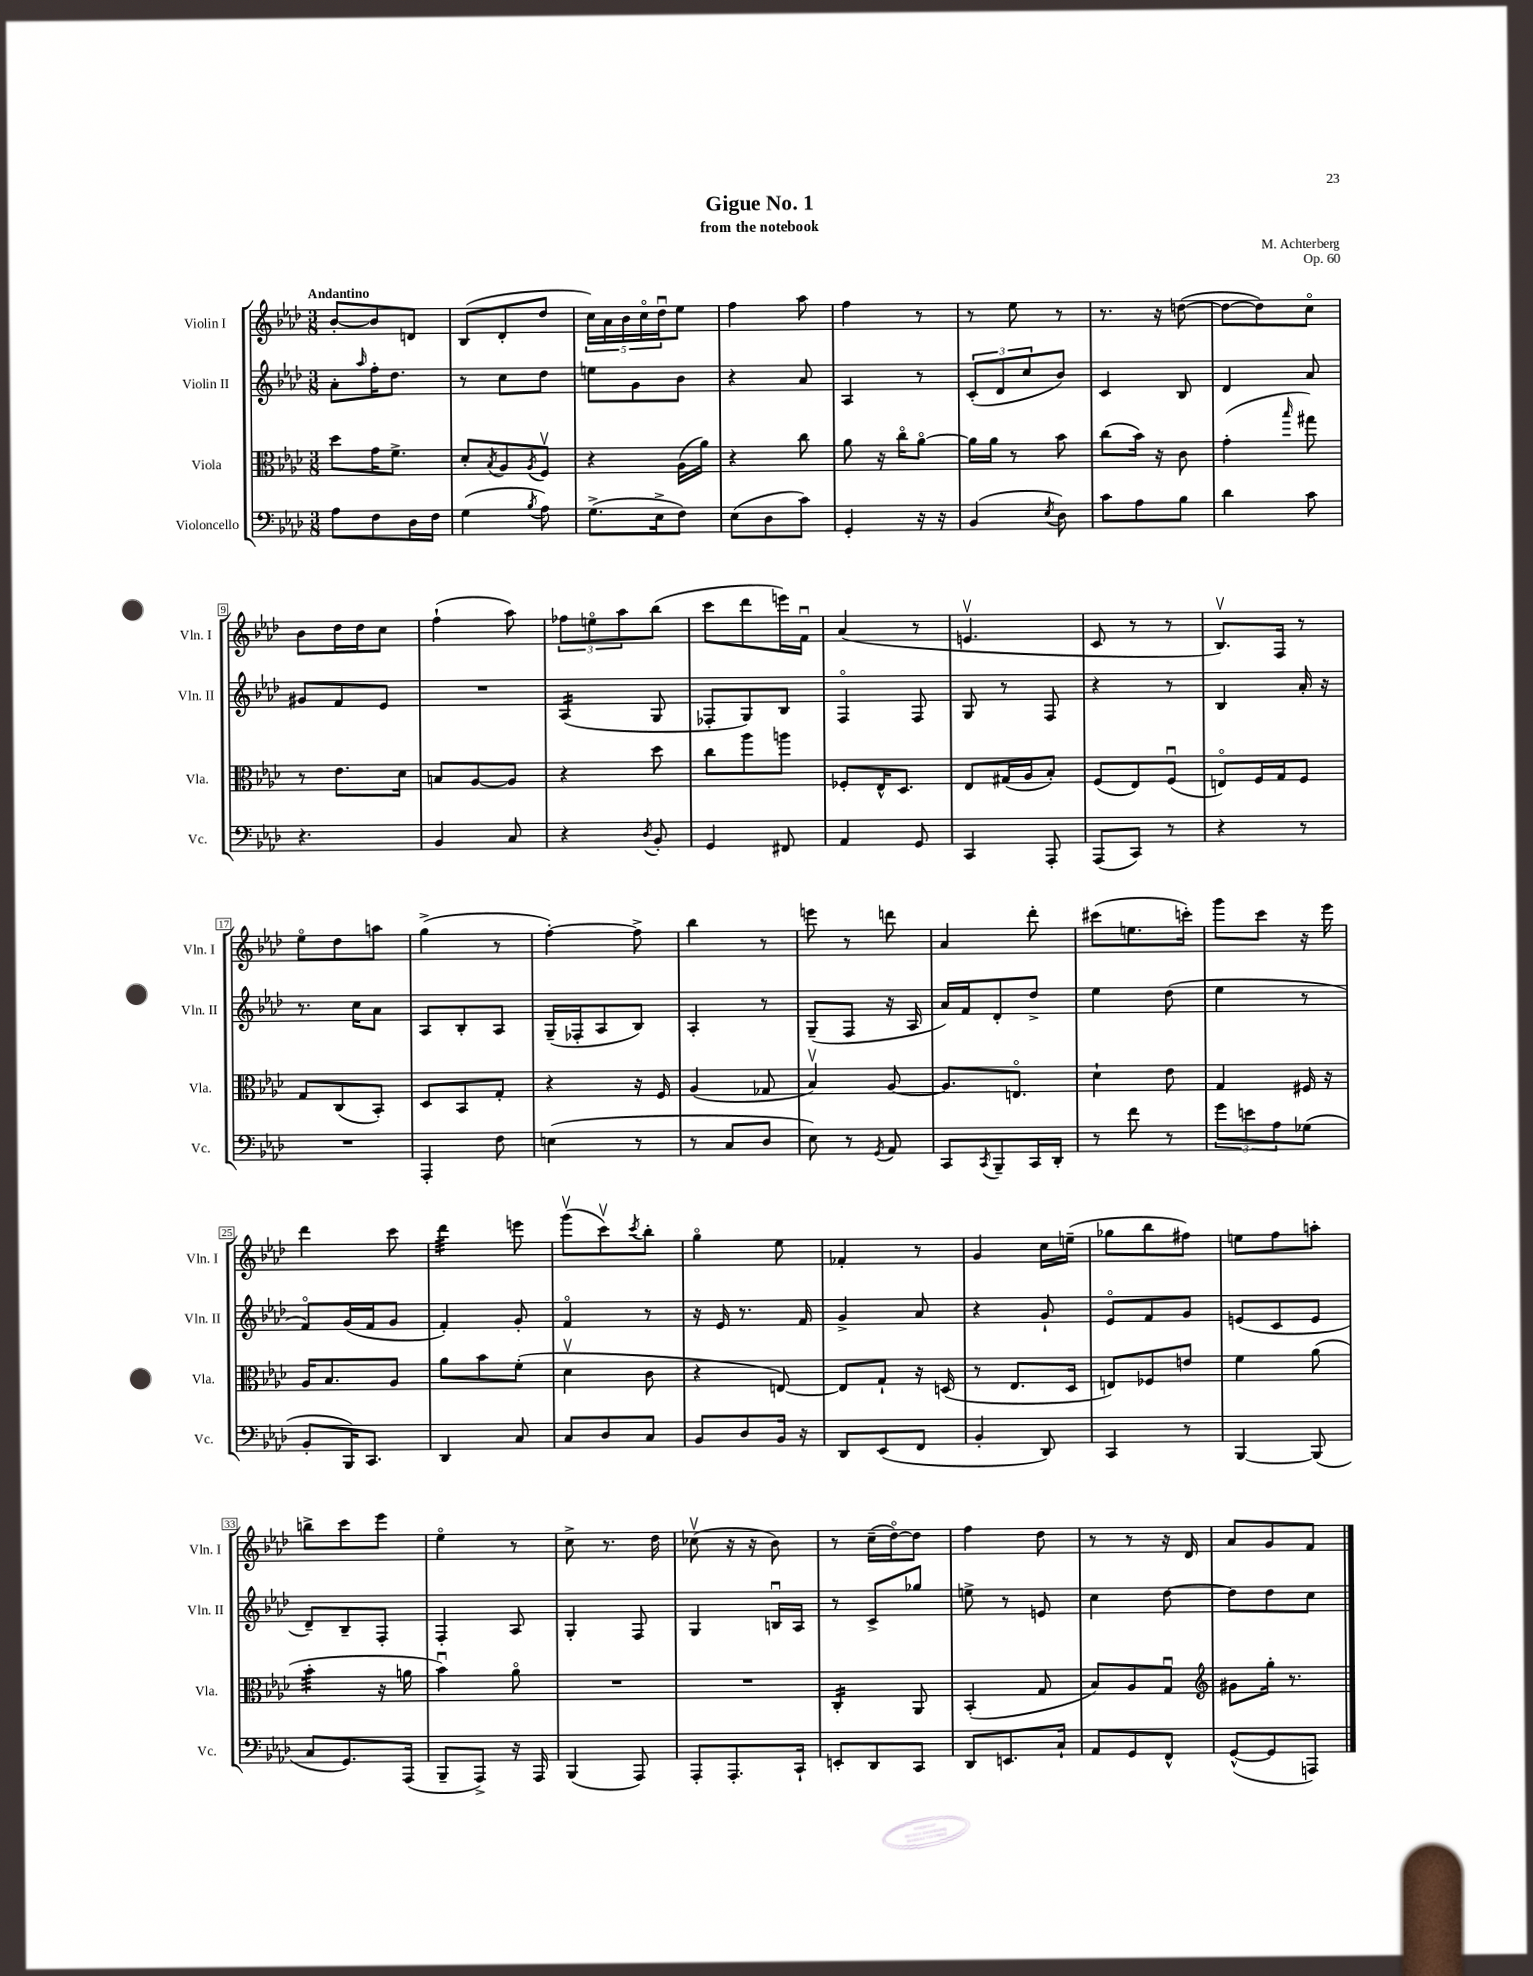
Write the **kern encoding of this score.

**kern	**kern	**kern	**kern
*staff4	*staff3	*staff2	*staff1
*clefF4	*clefC3	*clefG2	*clefG2
*k[b-e-a-d-]	*k[b-e-a-d-]	*k[b-e-a-d-]	*k[b-e-a-d-]
*M3/8	*M3/8	*M3/8	*M3/8
8A-	8dd-	8a-'	[8b-'
.	.	16qqaa-	.
8F	16g	16ff'	8b-]
.	8.f^	8.dd-	.
16D-	.	.	8d
16F	.	.	.
=	=	=	=
(4G	8d-'	8r	(8B-
.	8qB-	.	.
.	8A-	8cc	8d-'
8qB-	8qA-	.	.
8A-)	8Fv	8dd-	8dd-
=	=	=	=
(8.G^	4r	8ee	20cc)
.	.	.	20a-
.	.	.	20b-
.	.	8g	.
.	.	.	20cco
16E-^	.	.	.
.	.	.	20dd-u
8F)	(16A-	8b-	8ee-
.	16a-)	.	.
=	=	=	=
(8E-	4r	4r	4ff
8D-	.	.	.
8c)	8cc	8a-	8aa-
=	=	=	=
4GG'	8a-	4A-	4ff
.	16r	.	.
.	16cco	.	.
16r	[8a-o	8r	8r
16r	.	.	.
=	=	=	=
(4BB-	16a-]	(12c'	8r
.	16a-	.	.
.	.	12d-	.
.	8r	.	8ee-
.	.	12cc	.
8qE-	.	.	.
8D-)	8b-	8b-)	8r
=	=	=	=
8c	(8cc	4c	8.r
8A-	16b-)	.	.
.	16r	.	16r
8B-	8c	8B-	([8dd
=	=	=	=
4d-	(4g'	4d-	8dd_
.	.	.	8dd])
.	16qqbb-	.	.
8c	8gg#)	8a-	8cco
=	=	=	=
4.r	8r	8g#	8b-
.	8.e-	8f	16dd-
.	.	.	16dd-
.	.	8e-	8cc
.	16d-	.	.
=	=	=	=
4BB-	8B	4.r	(4ff`
.	[8A-	.	.
8C	8A-]	.	8aa-)
=	=	=	=
4r	4r	(4A-	12ff-
.	.	.	12eeo
.	.	.	12aa-
8qD-	.	.	.
8BB-'	8dd-	8G	(8bb-
=	=	=	=
4GG	8cc	8F-'	8ccc
.	8aa-	8G)	8ddd-
8FF#	8aa	8B-	16eee)
.	.	.	16fu
=	=	=	=
4AA-	8F-'	4Fo	(4a-
.	16E-^^	.	.
.	8.D-	.	.
8GG	.	8F	8r
=	=	=	=
4CC	8E-	8G	4.ev
.	(16G#	8r	.
.	16A-	.	.
8AAA-'	8B-')	8F	.
=	=	=	=
(8AAA-	(8F	4r	8c
8CC)	8E-)	.	8r
8r	(8Fu	8r	8r
=	=	=	=
4r	8Eo)	4B-	8.B-v)
.	16F	.	.
.	16G	.	16F
8r	8F	16a-'	8r
.	.	16r	.
=	=	=	=
4.r	8G	8.r	8ee-o
.	(8C	.	8dd-
.	.	16cc	.
.	8BB-')	8a-	8aa
=	=	=	=
4AAA-'	8D-	8A-	(4gg^
.	8BB-	8B-'	.
8F	8G'	8A-	8r
=	=	=	=
(4E	4r	(16G~	[4ff')
.	.	16F-'	.
.	.	8A-	.
8r	16r	8B-)	8ff^]
.	16F	.	.
=	=	=	=
8r	(4A-	4A-'	4bb-
8C	.	.	.
8D-	8G-	8r	8r
=	=	=	=
8E-)	4B-v)	(8G~	8eee
8r	.	8F	8r
8qGG	.	.	.
8AA-	[8A-	16r	8ddd
.	.	16A-	.
=	=	=	=
8CC	8.A-]	16a-)	4a-
.	.	16f	.
8qCC	.	.	.
8BBB-~	.	8d-'	.
.	8.Eo	.	.
16CC	.	8dd-^	8ddd-'
16DD-'	.	.	.
=	=	=	=
8r	4d-`	4ee-	(8ccc#
8f	.	.	8.ee
8r	8e-	(8dd-	.
.	.	.	16ccc')
=	=	=	=
12g	4G	4ee-	8ggg
12e	.	.	.
.	.	.	8ccc
12A-	.	.	.
(8G-	16F#	8r	16r
.	16r	.	16eee-
=	=	=	=
8BB-'	16A-	8fo)	4ddd-
.	8.B-	.	.
16BBB-)	.	(16g	.
8.CC	.	16f	.
.	8A-	8g	8ccc
=	=	=	=
4DD-	8a-	4f')	4ddd-
.	8b-	.	.
8C	(8f'	8g'	8eee
=	=	=	=
8C	4d-v	4fo	(8gggv
8D-	.	.	8cccv)
.	.	.	8qccc
8C	8c	8r	8bb-'
=	=	=	=
8BB-	4r	16r	4ggo
.	.	16e-	.
8D-	.	8.r	.
16BB-	[8E)	.	8ee-
16r	.	16f	.
=	=	=	=
8DD-	8E]	4g^	4f-'
(8EE-	8G`	.	.
8FF	16r	8a-	8r
.	(16D	.	.
=	=	=	=
4BB-'	8r	4r	4g
.	8.E-	.	.
8DD-)	.	8g`	16cc
.	16D-	.	(16ee~
=	=	=	=
4CC	8E)	8e-o	8gg-
.	8F-	8f	8bb-
8r	8e	8g	8ff#)
=	=	=	=
[4BBB-	4f	(8e	8ee
.	.	8c	8ff
(8BBB-]	(8a-	8e	8aa'
=	=	=	=
8C	4b-'	8d-~)	8bb^
8.GG)	.	8B-~	8ccc
.	16r	8F'	8eee-
(16AAA-	16a	.	.
=	=	=	=
8BBB-~	4b-u)	4F'	4ee-o
8AAA-^)	.	.	.
16r	8a-o	8A-	8r
16AAA-	.	.	.
=	=	=	=
(4BBB-	4.r	4G'	8cc^
.	.	.	8.r
8AAA-)	.	8F	.
.	.	.	16dd-
=	=	=	=
8AAA-'	4.r	4G	(8cc-v
8.AAA-'	.	.	16r
.	.	.	16r
.	.	16Bu	8b-)
16CC`	.	16A-	.
=	=	=	=
8EE'	4C'	8r	8r
8DD-	.	8c^	(16cc~
.	.	.	[16dd-o)
8CC	8AA-	8gg-	8dd-]
=	=	=	=
8DD-	(4BB-'	8ee^	4ff
8.EE	.	8r	.
.	8G	8e	8dd-
16C`	.	.	.
=	=	=	=
8AA-	8B-)	4cc	8r
8GG	8A-	.	8r
8FF^^	8Gu	[8dd-	16r
.	.	.	16d-
=	=	=	=
*	*clefG2	*	*
([8GG^^	8g#	8dd-]	8a-
8GG]	16gg'	8dd-	8g
.	8.r	.	.
8AAA)	.	8cc	8f
==	==	==	==
*-	*-	*-	*-
